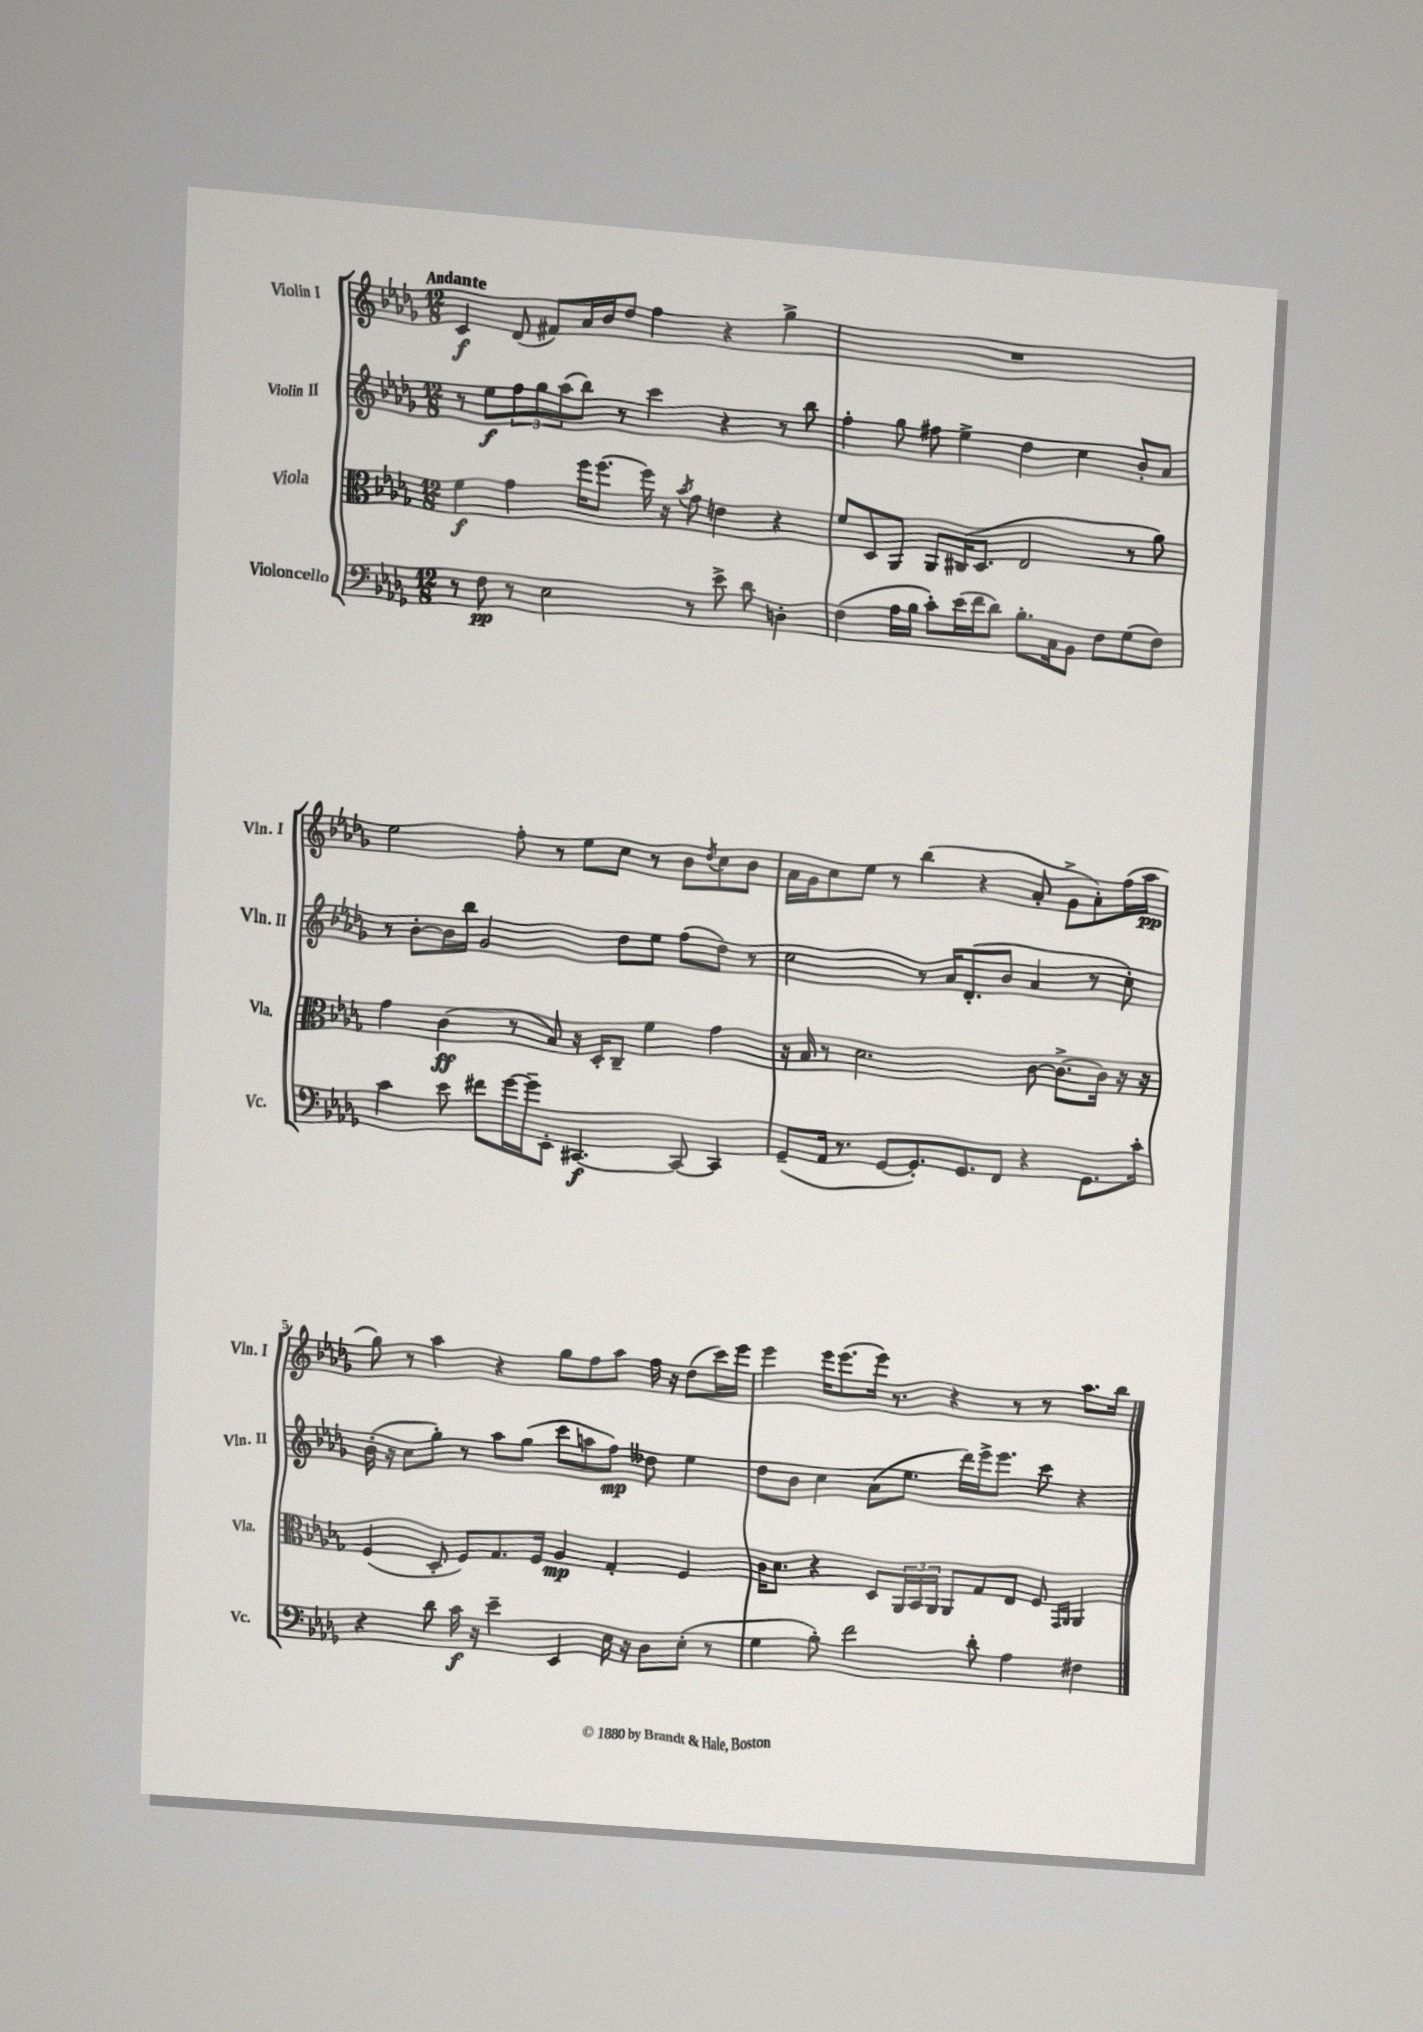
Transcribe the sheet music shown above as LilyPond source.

<<
\new StaffGroup <<
\new Staff = "s0" \with { instrumentName = "Violin I" shortInstrumentName = "Vln. I" } {
    \clef treble \key des \major \numericTimeSignature \time 12/8 \tempo "Andante"
    c'4\f des'8( fis'8) aes'16 bes'16 des''8 f''4 r4 ges''4-> |
    R1. |
    ees''2 f''8-. r8 ees''8 c''8 r8 bes'8 \acciaccatura { des''8 } c''8 bes'8 |
    aes'16 ges'16 c''8 ees''8 r8 bes''4( r4 aes'8-. ges'8-> aes'8-.) f''16( aes''16\pp |
    ges''8) r8 aes''4 r4 ges''8 f''8 aes''8 f''16 r16 des''8( c'''16) ees'''16 |
    ees'''4 ees'''16 ees'''8.( ees'''16) r8. r4 r8 r8 aes''8. bes''16 \bar "|." |
}
\new Staff = "s1" \with { instrumentName = "Violin II" shortInstrumentName = "Vln. II" } {
    \clef treble \key des \major \numericTimeSignature \time 12/8
    r8 ees''8\f \tuplet 3/2 { f''8 ges''8 aes''8( } bes''8) r8 c'''4 r4 r8 bes''8 |
    f''4-. ges''8 fis''8 ees''4-> des''4 c''4 bes'8-. aes'8 |
    r8 bes'8~-. bes'16 bes''16 ges'2 des''8 ees''8 f''8( des''8) r8 |
    c''2 r8 aes'16 des'8.-.( bes'8 aes'4 r8 c''8-.) |
    bes'16-.( r16 c''8 ges''8-.) r8 aes''8 ges''8( c'''8 a''8 f''8\mp) deses''8 ees''4 |
    des''8 bes'8 c''4 aes'8( ees''8. des'''16) ees'''16-> ees'''8. c'''8 r4 \bar "|." |
}
\new Staff = "s2" \with { instrumentName = "Viola" shortInstrumentName = "Vla." } {
    \clef alto \key des \major \numericTimeSignature \time 12/8
    f'4\f ges'4 f''16 f''8.~ f''16 r16 \acciaccatura { bes'8 } ges'8 e'4 r4 |
    f'8 des8 aes,8 aes,8 cis16( des8. ees2 r8 aes'8) |
    ges'4 c'4\ff( r8 bes8) r16 des16-. c8-- f'4 ges'4 |
    r16 bes16 r8 des'2. c'8~ c'8.~-> c'16 r16 r16 |
    f4( des8-. f8) ges8. f16 aes4\mp ges4-. f4 |
    c'16 des'8. r4 des8 \tuplet 3/2 { aes,16 bes,16 aes,16 } aes,8 ges8 ees8 f8 \grace { ges,16 aes,16 } aes,4 \bar "|." |
}
\new Staff = "s3" \with { instrumentName = "Violoncello" shortInstrumentName = "Vc." } {
    \clef bass \key des \major \numericTimeSignature \time 12/8
    r8 f8\pp r8 ees2 r8 ees'8-> des'8 d4-. |
    f4( aes16 bes16 c'8-.) ees'16( f'16 des'8) bes8.-. c16 bes,8 f8 ges8( f8) |
    c'4 ees'8 fis'8 ges'16~ ges'16-- ees,8-. cis,4.~\f cis,8~ cis,4 |
    ges,8--( aes,16 r8. ges,8~ ges,8.-.) ges,8. f,8 r4 ges,8. c'16-. |
    r4 des'8 c'16\f r16 ees'4-- ees,4 ees16 r16 des8 ees8-.( r8 |
    ges4 bes8-.) f'2 des'8-. aes4 fis4 \bar "|." |
}
>>
>>
\layout { \context { \Score \override BarNumber.break-visibility = ##(#f #t #t) barNumberVisibility = #(every-nth-bar-number-visible 5) } }
